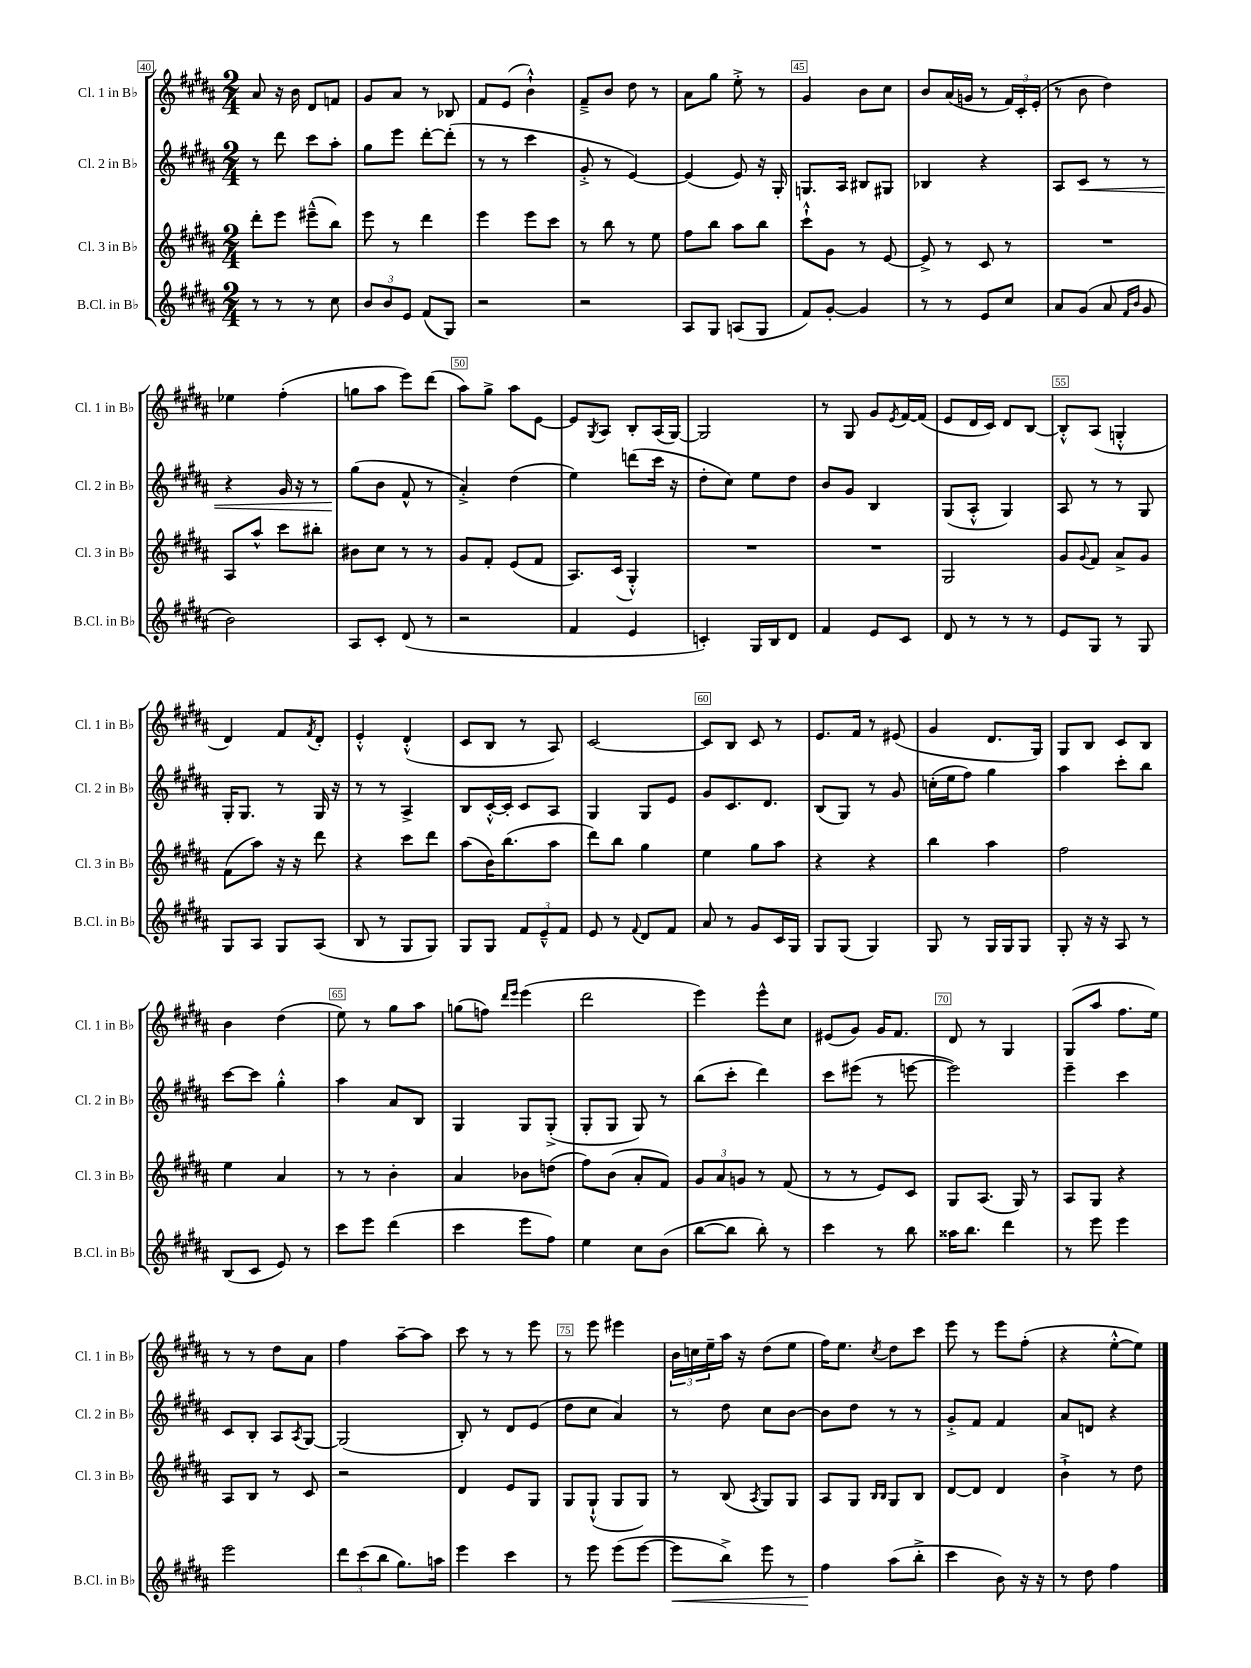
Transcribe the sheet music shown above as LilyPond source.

<<
\new StaffGroup <<
\new Staff = "s0" \with { instrumentName = "Cl. 1 in Bb" shortInstrumentName = "Cl. 1 in Bb" } {
    \clef treble \key b \major \numericTimeSignature \time 2/4
    ais'8 r16 b'16 dis'8 f'8 |
    gis'8 ais'8 r8 bes8 |
    fis'8 e'8( b'4-!-^) |
    fis'8---> b'8 dis''8 r8 |
    ais'8 gis''8 e''8-.-> r8 |
    gis'4 b'8 cis''8 |
    b'8 ais'16( g'16 r8 \tuplet 3/2 { fis'16) cis'16-. e'16-.( } |
    r8 b'8 dis''4) |
    ees''4 fis''4-.( |
    g''8 ais''8 e'''8) dis'''8( |
    ais''8) gis''8-> ais''8 e'8~ |
    e'8 \acciaccatura { gis8 } ais8 b8-. ais16( gis16~) |
    gis2 |
    r8 gis8 gis'8 \acciaccatura { e'8 } fis'16~ fis'16( |
    e'8 dis'16 cis'16) dis'8 b8~ |
    b8-.-^ ais8( g4-.-^ |
    dis'4) fis'8 \acciaccatura { fis'8 } dis'8-. |
    e'4-.-^ dis'4-.-^( |
    cis'8 b8 r8 ais8) |
    cis'2~ |
    cis'8 b8 cis'8 r8 |
    e'8. fis'16 r8 eis'8( |
    gis'4 dis'8. gis16) |
    gis8 b8 cis'8 b8 |
    b'4 dis''4( |
    e''8) r8 gis''8 ais''8 |
    g''8( f''8) \grace { dis'''16 e'''16 } e'''4( |
    dis'''2 |
    e'''4) e'''8-^ cis''8 |
    eis'8( gis'8) gis'16 fis'8. |
    dis'8 r8 gis4 |
    gis8( ais''8 fis''8. e''16) |
    r8 r8 dis''8 ais'8 |
    fis''4 ais''8~-- ais''8 |
    cis'''8 r8 r8 e'''8 |
    r8 e'''8 eis'''4 |
    \tuplet 3/2 { b'16 c''16 e''16-- } ais''16 r16 dis''8( e''8 |
    fis''16) e''8. \acciaccatura { cis''8 } dis''8 cis'''8 |
    e'''8 r8 e'''8 fis''8-.( |
    r4 e''8~-.-^ e''8) \bar "|." |
}
\new Staff = "s1" \with { instrumentName = "Cl. 2 in Bb" shortInstrumentName = "Cl. 2 in Bb" } {
    \clef treble \key b \major \numericTimeSignature \time 2/4
    r8 dis'''8 cis'''8 ais''8-. |
    gis''8 e'''8 dis'''8~-. dis'''8-.( |
    r8 r8 cis'''4 |
    gis'8-.-> r8 e'4~) |
    e'4( e'8) r16 gis16-. |
    g8. ais16 bis8 gis8 |
    bes4 r4 |
    ais8 cis'8\< r8 r8 |
    r4 gis'16 r16 r8 |
    gis''8\!( b'8 fis'8-^ r8 |
    ais'4-.->) dis''4( |
    e''4) d'''8( cis'''16 r16 |
    dis''8-. cis''8) e''8 dis''8 |
    b'8 gis'8 b4 |
    gis8( ais8-.-^ gis4) |
    ais8 r8 r8 gis8 |
    gis16-. gis8. r8 gis16 r16 |
    r8 r8 ais4-> |
    b8 cis'16~-.-^ cis'16-. cis'8 ais8 |
    gis4 gis8 e'8 |
    gis'8 cis'8. dis'8. |
    b8( gis8) r8 gis'8 |
    c''16-.( e''16 fis''8) gis''4 |
    ais''4 cis'''8-. b''8 |
    cis'''8~ cis'''8 gis''4-.-^ |
    ais''4 ais'8 b8 |
    gis4 gis8 gis8-.->( |
    gis8-. gis8 gis8) r8 |
    b''8( cis'''8-. dis'''4) |
    cis'''8 eis'''8( r8 e'''8~ |
    e'''2) |
    e'''4-- cis'''4 |
    cis'8 b8-. ais8 \acciaccatura { ais8 } gis8~ |
    gis2( |
    b8-.) r8 dis'8 e'8( |
    dis''8 cis''8 ais'4) |
    r8 dis''8 cis''8 b'8~ |
    b'8 dis''8 r8 r8 |
    gis'8-.-> fis'8 fis'4 |
    ais'8 d'8 r4 \bar "|." |
}
\new Staff = "s2" \with { instrumentName = "Cl. 3 in Bb" shortInstrumentName = "Cl. 3 in Bb" } {
    \clef treble \key b \major \numericTimeSignature \time 2/4
    dis'''8-. e'''8 eis'''8---^( b''8) |
    e'''8 r8 dis'''4 |
    e'''4 e'''8 cis'''8 |
    r8 b''8 r8 e''8 |
    fis''8 b''8 ais''8 b''8 |
    cis'''8-!-^ gis'8 r8 e'8~ |
    e'8-> r8 cis'8 r8 |
    R2 |
    ais8 ais''8-^ cis'''8 bis''8-. |
    bis'8 cis''8 r8 r8 |
    gis'8 fis'8-. e'8( fis'8 |
    ais8.) cis'16( gis4-.-^) |
    R2 |
    R2 |
    gis2 |
    gis'8 \appoggiatura { gis'8 } fis'8 ais'8-> gis'8 |
    fis'8( ais''8) r16 r16 dis'''8 |
    r4 cis'''8 dis'''8 |
    ais''8( b'16) b''8.( ais''8 |
    dis'''8) b''8 gis''4 |
    e''4 gis''8 ais''8 |
    r4 r4 |
    b''4 ais''4 |
    fis''2 |
    e''4 ais'4 |
    r8 r8 b'4-. |
    ais'4 bes'8 d''8( |
    fis''8) b'8( ais'8-. fis'8) |
    \tuplet 3/2 { gis'8 ais'8 g'8 } r8 fis'8( |
    r8 r8 e'8) cis'8 |
    gis8 ais8.( gis16) r8 |
    ais8 gis8 r4 |
    ais8 b8 r8 cis'8 |
    r2 |
    dis'4 e'8 gis8 |
    gis8 gis8-!-^( gis8 gis8) |
    r8 b8( \acciaccatura { ais8 } gis8) gis8 |
    ais8 gis8 \grace { b16 b16 } gis8 b8 |
    dis'8~ dis'8 dis'4 |
    b'4-!-> r8 dis''8 \bar "|." |
}
\new Staff = "s3" \with { instrumentName = "B.Cl. in Bb" shortInstrumentName = "B.Cl. in Bb" } {
    \clef treble \key b \major \numericTimeSignature \time 2/4
    r8 r8 r8 cis''8 |
    \tuplet 3/2 { b'8 b'8 e'8 } fis'8( gis8) |
    r2 |
    r2 |
    ais8 gis8 a8( gis8 |
    fis'8) gis'8~-. gis'4 |
    r8 r8 e'8 cis''8 |
    ais'8 gis'8( ais'8 \grace { fis'16 b'16 } gis'8 |
    b'2) |
    ais8 cis'8-. dis'8( r8 |
    r2 |
    fis'4 e'4 |
    c'4-.) gis16 b16 dis'8 |
    fis'4 e'8 cis'8 |
    dis'8 r8 r8 r8 |
    e'8 gis8 r8 gis8 |
    gis8 ais8 gis8 ais8( |
    b8 r8 gis8 gis8) |
    gis8 gis8 \tuplet 3/2 { fis'8 e'8---^ fis'8 } |
    e'8 r8 \appoggiatura { fis'8 } dis'8 fis'8 |
    ais'8 r8 gis'8 cis'16 gis16 |
    gis8 gis8( gis4) |
    gis8 r8 gis16 gis16 gis8 |
    gis8-. r16 r16 ais8 r8 |
    b8( cis'8 e'8) r8 |
    cis'''8 e'''8 dis'''4( |
    cis'''4 e'''8 fis''8) |
    e''4 cis''8 b'8( |
    b''8~ b''8 b''8-.) r8 |
    cis'''4 r8 b''8 |
    aisis''16 b''8. dis'''4 |
    r8 e'''8 e'''4 |
    e'''2 |
    \tuplet 3/2 { dis'''8 cis'''8( b''8 } gis''8.) a''16 |
    e'''4 cis'''4 |
    r8 e'''8 e'''8( e'''8~ |
    e'''8\< b''8->) e'''8 r8 |
    fis''4\! ais''8( b''8-.-> |
    cis'''4 b'8) r16 r16 |
    r8 dis''8 fis''4 \bar "|." |
}
>>
>>
\layout { \context { \Score currentBarNumber = #40 \override BarNumber.break-visibility = ##(#f #t #t) barNumberVisibility = #(every-nth-bar-number-visible 5) \override BarNumber.stencil = #(make-stencil-boxer 0.1 0.3 ly:text-interface::print) } }
